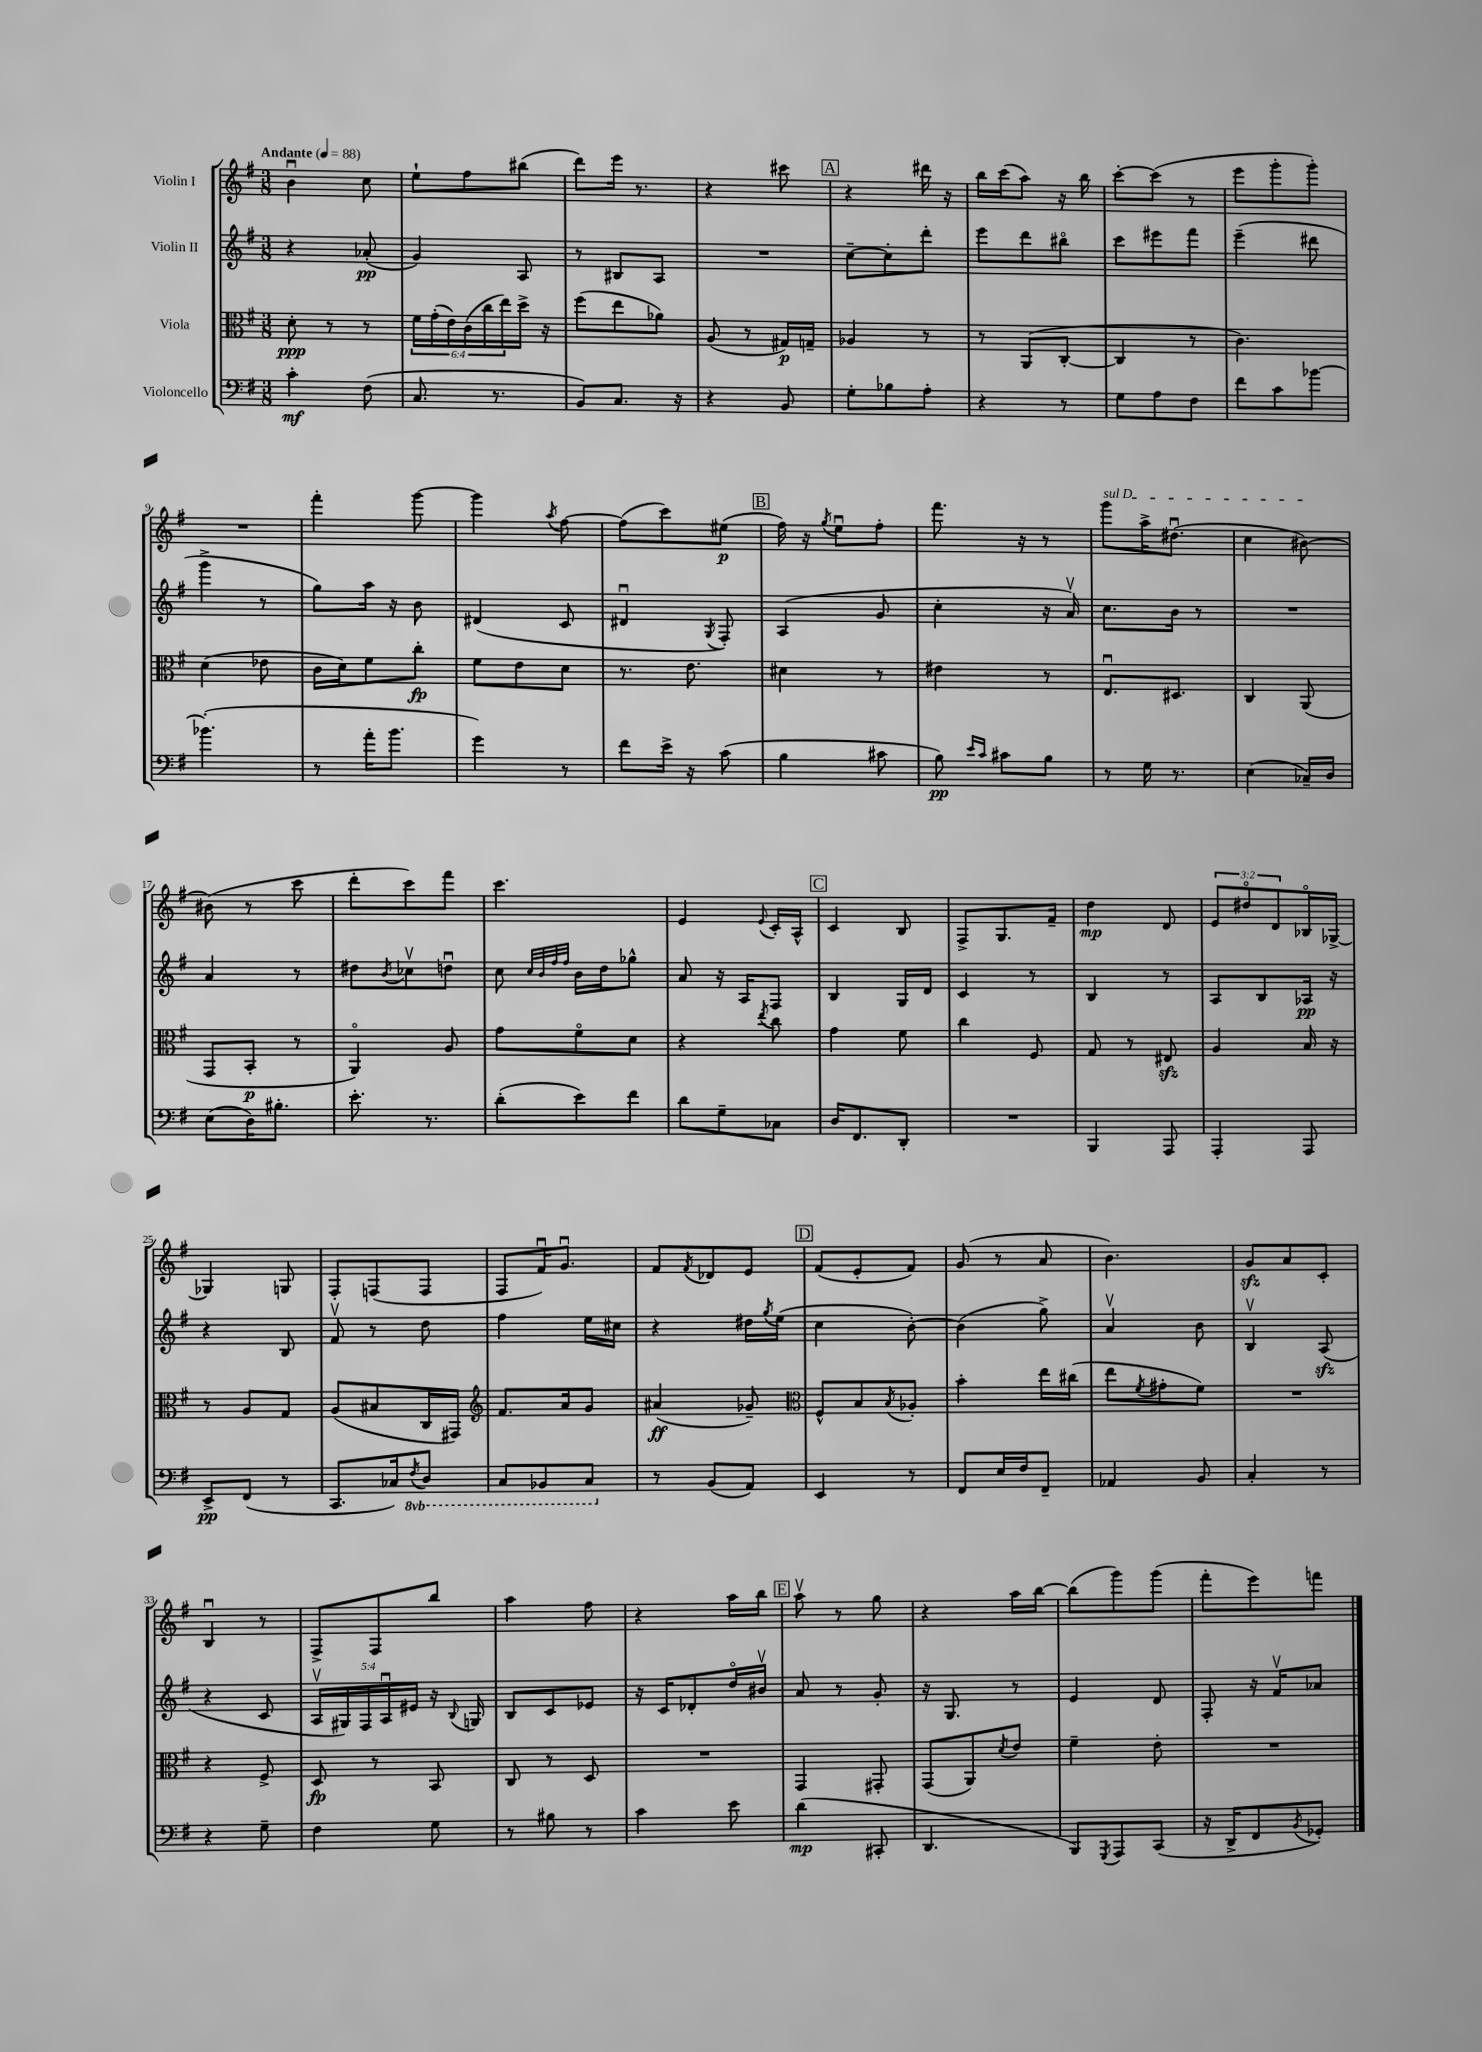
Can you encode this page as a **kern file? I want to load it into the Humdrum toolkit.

**kern	**kern	**kern	**kern
*staff4	*staff3	*staff2	*staff1
*clefF4	*clefC3	*clefG2	*clefG2
*k[f#]	*k[f#]	*k[f#]	*k[f#]
*M3/8	*M3/8	*M3/8	*M3/8
*MM88	*MM88	*MM88	*MM88
4c'	8d'	4r	4bu
.	8r	.	.
(8F#	8r	(8a-'	8cc
=	=	=	=
8.C	24f#	4g)	8ee`
.	(24g'	.	.
.	24e)	.	.
.	(24c	.	8ff#
.	24cc	.	.
8.r	.	.	.
.	24ee)	.	.
.	16dd^	8A	(8bb#
.	16r	.	.
=	=	=	=
8BB)	(8ff#	8r	8ddd)
8.C	8ee	8B#	16eee
.	.	.	8.r
.	8a-)	8A	.
16r	.	.	.
=	=	=	=
4r	(8A	4.r	4r
.	8r	.	.
8BB	16G#)	.	8ccc#
.	16G~	.	.
=	=	=	=
8G'	4A-	[8cc~	4r
8B-	.	8cc']	.
8A'	8r	8ddd'	16ddd#
.	.	.	16r
=	=	=	=
4r	8r	8eee	16bb
.	.	.	(16ccc
.	(8AA	8ddd	8aa)
8r	[8C'	8bb#o	16r
.	.	.	16bb
=	=	=	=
8G	4C]	8ccc	[8ccc'
8A	.	8eee#	(8ccc]
8F#	8r	8fff#	8r
=	=	=	=
8f#	4.c)	(4eee~	8eee
8c	.	.	8ggg'
[8b-	.	8ddd#	8ggg')
=	=	=	=
(4.b-']	(4d	4ggg^	4.r
.	8e-	8r	.
=	=	=	=
8r	16c	8gg)	4fff#'
.	16d)	.	.
16a'	8f#	16aa	.
8.b	.	16r	.
.	8cc'	8b	[8ggg
=	=	=	=
4g)	8f#	(4d#	4ggg]
.	8e	.	.
.	.	.	8qaa
8r	8d	8c	[8ff#
=	=	=	=
8f#	8.r	4d#u	(8ff#]
16e^	.	.	8ccc)
16r	8.e	.	.
.	.	8qG	.
(8c	.	8F#')	(8ee#
=	=	=	=
4B	4d#	(4A	16ff#)
.	.	.	16r
.	.	.	8qgg
.	.	.	8eeu
8c#	8r	8g	8ff#'
=	=	=	=
8B)	4e#	4cc'	8.fff#
16qqe	.	.	.
16qqc	.	.	.
8c#	.	.	.
.	.	.	16r
8B	8r	16r	8r
.	.	16av)	.
=	=	=	=
8r	8.Eu	8.cc	8ggg
16G	.	.	16aa^
8.r	8.D#	16b	(8.dd#u
.	.	8r	.
=	=	=	=
(4E	4C	4.r	4cc
16C-~)	(8AA	.	[8b#)
16D	.	.	.
=	=	=	=
(8E	8GG	4a	(8b#]
16D)	8BB'	.	8r
8.B#'	.	.	.
.	8r	8r	8ccc
=	=	=	=
8.e'	4AAo)	8dd#	8ddd'
.	.	8qb	.
.	.	8cc-v	8ccc)
8.r	.	.	.
.	8A	8ddu	8fff#
=	=	=	=
(8d'	8g	8cc	4.ccc
.	.	32qqcc	.
.	.	32qqb	.
.	.	32qqff#	.
.	.	32qqff#	.
8e)	8f#o	16b	.
.	.	16dd	.
8f#	8d	8gg-^^	.
=	=	=	=
8d	4r	8a	4e
8G~	.	16r	.
.	.	16A	.
.	8qee	.	8qqe
8C-	8cc	8F#	16c'
.	.	.	16A^^
=	=	=	=
16D	4g	4B	4c
8.FF#	.	.	.
8DD'	8f#	16G	8B
.	.	16d	.
=	=	=	=
4.r	4cc	4c	8F#^
.	.	.	8.G
.	8F#	8r	.
.	.	.	16f#~
=	=	=	=
4BBB	8G	4B	4dd
.	8r	.	.
8AAA	8E#	8r	8d
=	=	=	=
4AAA'	4A	8A	12e
.	.	.	12dd#o
.	.	8B	.
.	.	.	12d
8AAA	16B	16A-	16B-o
.	16r	16r	[16G-^
=	=	=	=
8EE^	8r	4r	4G-]
(8FF#	8A	.	.
8r	8G	8B	8G
=	=	=	=
8.CC	(8A	8f#v	8F#'
.	8B#	8r	(8F
16C-)	.	.	.
8qFF#	.	.	.
8DD	16C	8dd	8F
.	16GG#)	.	.
=	=	=	=
*	*clefG2	*	*
8CC	8.f#	4ff#	8F#
8BBB-	.	.	16f#u)
.	16a	.	8.gu
8CC	8g	16ee	.
.	.	16cc#	.
=	=	=	=
8r	(4a#	4r	8f#
.	.	.	8qf#
(8BB	.	.	8d-
8AA)	8g-~)	16dd#	8e
.	.	8qgg	.
.	.	(16ee	.
=	=	=	=
*	*clefC3	*	*
4EE	8F#^^	4cc	(8f#
.	8B	.	8e'
.	8qB	.	.
8r	8A-'	[8b')	8f#)
=	=	=	=
8FF#	4b'	(4b]	(8g
16E	.	.	8r
16F#	.	.	.
8FF#~	16ee	8gg^)	8a
.	(16cc#	.	.
=	=	=	=
4AA-	8ee	4av	4.b)
.	8qf#	.	.
.	8g#'	.	.
8BB	8f#)	8b	.
=	=	=	=
4C'	4.r	4Bv	8g
.	.	.	8a
8r	.	(8A	8c'
=	=	=	=
4r	4r	4r	4Bu
8G~	8F#^	8c	8r
=	=	=	=
4F#	8D	20Av	8F#^
.	.	20G#)	.
.	.	20F#	.
.	8r	.	8F#
.	.	20Au	.
.	.	20e#	.
8G	8BB	16r	8bb
.	.	8qqB	.
.	.	16G	.
=	=	=	=
8r	8C	8B	4aa
8B#	8r	8c	.
8r	8D	8e-	8ff#
=	=	=	=
4c	4.r	16r	4r
.	.	16c	.
.	.	8d-'	.
8e	.	16ddo	16aa
.	.	16b#v	16bb
=	=	=	=
(4d	4GG	8a	8aav
.	.	8r	8r
8CC#'	8GG#'	8g'	8gg
=	=	=	=
4.DD	(8GG	16r	4r
.	.	8.G	.
.	8AA)	.	.
.	8qd	.	.
.	8e	8r	16aa
.	.	.	[16bb
=	=	=	=
8BBB)	4f#~	4e	(8bb]
8qGGG	.	.	.
8AAA	.	.	8ggg)
(8CC	8e'	8d	(8ggg
=	=	=	=
16r	4.r	8F#'	8fff#'
16DD^	.	.	.
8FF#	.	16r	8eee)
.	.	16f#v	.
8qBB	.	.	.
8GG-')	.	8a-	8fff
==	==	==	==
*-	*-	*-	*-
